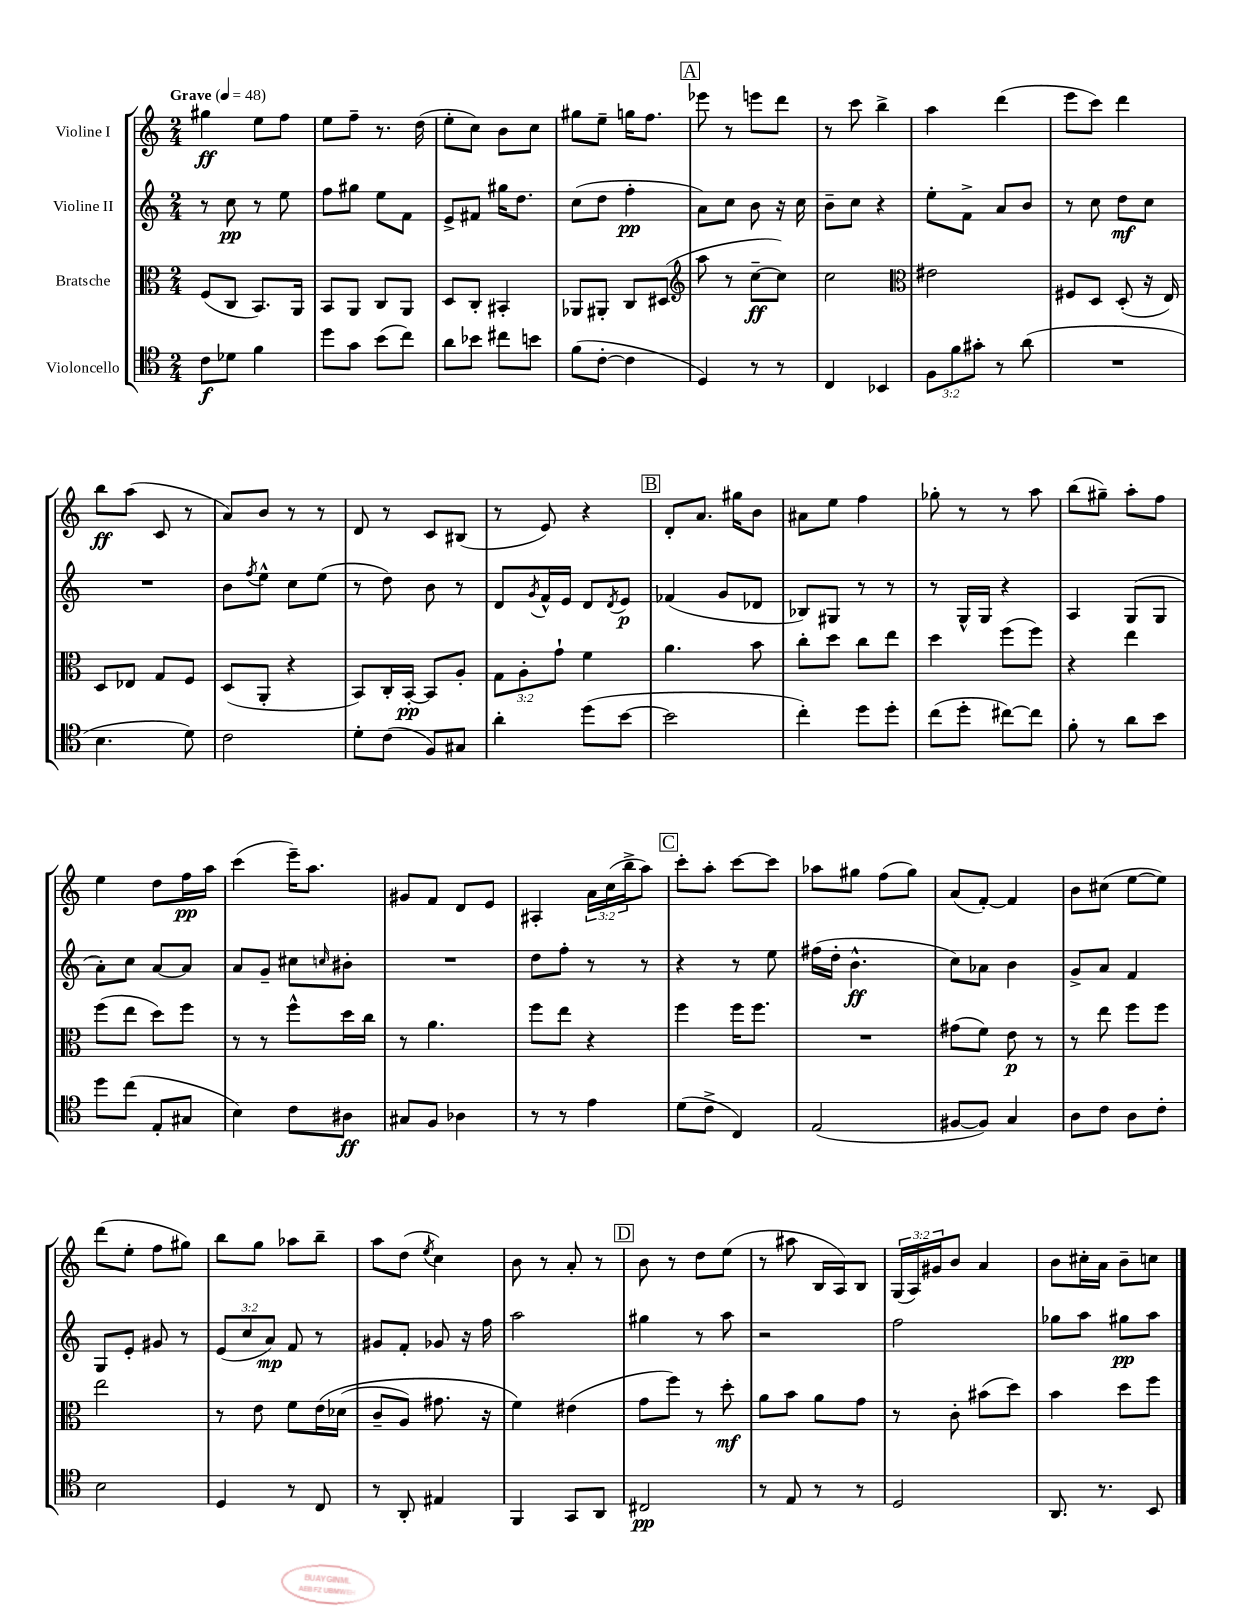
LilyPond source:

<<
\new StaffGroup <<
\new Staff = "s0" \with { instrumentName = "Violine I" } {
    \clef treble \key c \major \numericTimeSignature \time 2/4 \override Staff.TupletNumber.text = #tuplet-number::calc-fraction-text \tempo "Grave" 4 = 48
    gis''4\ff e''8 f''8 |
    e''8 f''8-- r8. d''16( |
    e''8-. c''8) b'8 c''8 |
    gis''8 e''8-- g''16 f''8. |
    \mark \markup { \box "A" } ees'''8 r8 e'''8 d'''8 |
    r8 c'''8 b''4-> |
    a''4 d'''4( |
    e'''8 c'''8) d'''4 |
    b''8\ff a''8( c'8 r8 |
    a'8) b'8 r8 r8 |
    d'8 r8 c'8 bis8( |
    r8 e'8) r4 |
    \mark \markup { \box "B" } d'8-. a'8. gis''16 b'8 |
    ais'8 e''8 f''4 |
    ges''8-. r8 r8 a''8 |
    b''8( gis''8--) a''8-. f''8 |
    e''4 d''8 f''16\pp a''16 |
    c'''4( e'''16--) a''8. |
    gis'8 f'8 d'8 e'8 |
    ais4-. \tuplet 3/2 { a'16 c''16( b''16-> } a''8) |
    \mark \markup { \box "C" } c'''8-. a''8-. c'''8~ c'''8 |
    aes''8 gis''8 f''8( gis''8) |
    a'8( f'8~-.) f'4 |
    b'8 cis''8( e''8~ e''8) |
    d'''8( e''8-. f''8 gis''8) |
    b''8 g''8 aes''8 b''8-- |
    a''8 d''8( \acciaccatura { e''8 } c''4) |
    b'8 r8 a'8-. r8 |
    \mark \markup { \box "D" } b'8 r8 d''8 e''8( |
    r8 ais''8 b16 a16) b8 |
    \tuplet 3/2 { g16( a16) gis'16 } b'8 a'4 |
    b'8 cis''16-. a'16 b'8-- c''8 \bar "|." |
}
\new Staff = "s1" \with { instrumentName = "Violine II" } {
    \clef treble \key c \major \numericTimeSignature \time 2/4 \override Staff.TupletNumber.text = #tuplet-number::calc-fraction-text
    r8 c''8\pp r8 e''8 |
    f''8 gis''8 e''8 f'8 |
    e'8-> fis'8 gis''16 d''8. |
    c''8( d''8 f''4-.\pp |
    \mark \markup { \box "A" } a'8) c''8 b'8 r16 c''16 |
    b'8-- c''8 r4 |
    e''8-. f'8-> a'8 b'8 |
    r8 c''8 d''8\mf c''8 |
    R2 |
    b'8 \acciaccatura { f''8 } e''8-^ c''8 e''8( |
    r8 d''8) b'8 r8 |
    d'8 \acciaccatura { g'8 } f'16-^ e'16 d'8 \acciaccatura { d'8 } e'8\p |
    \mark \markup { \box "B" } fes'4( g'8 des'8 |
    bes8) gis8 r8 r8 |
    r8 g16-^ g16 r4 |
    a4 g8( g8 |
    a'8-.) c''8 a'8~ a'8 |
    a'8 g'8-- cis''8 \grace { c''16 } bis'8-. |
    R2 |
    d''8 f''8-. r8 r8 |
    \mark \markup { \box "C" } r4 r8 e''8 |
    fis''16( d''16-. b'4.-^\ff |
    c''8) aes'8 b'4 |
    g'8-> a'8 f'4 |
    g8 e'8-. gis'8 r8 |
    \tuplet 3/2 { e'8( c''8 a'8\mp) } f'8 r8 |
    gis'8 f'8-. ges'8 r16 f''16 |
    a''2 |
    \mark \markup { \box "D" } gis''4 r8 a''8 |
    r2 |
    f''2 |
    ges''8 a''8 gis''8\pp a''8 \bar "|." |
}
\new Staff = "s2" \with { instrumentName = "Bratsche" } {
    \clef alto \key c \major \numericTimeSignature \time 2/4 \override Staff.TupletNumber.text = #tuplet-number::calc-fraction-text
    f8( c8 b,8.) a,16 |
    b,8 a,8 c8 a,8 |
    d8 c8-. bis,4-. |
    aes,8 ais,8-. c8 dis8( |
    \mark \markup { \box "A" } \clef treble a''8 r8 c''8~--\ff c''8) |
    c''2 |
    \clef alto eis'2 |
    fis8 d8 d8-.( r16 e16) |
    d8 ees8 g8 f8 |
    d8( a,8-. r4 |
    b,8) c16-. b,16~-.\pp b,8 a8-. |
    \tuplet 3/2 { g8 a8-. g'8-! } f'4 |
    \mark \markup { \box "B" } a'4. b'8 |
    c''8-. d''8 c''8 e''8 |
    d''4 f''8( f''8) |
    r4 e''4 |
    f''8( e''8 d''8) f''8 |
    r8 r8 f''8-^ d''16 c''16 |
    r8 a'4. |
    f''8 e''8 r4 |
    \mark \markup { \box "C" } f''4 f''16 f''8. |
    R2 |
    gis'8( f'8) e'8\p r8 |
    r8 e''8 f''8 f''8 |
    e''2 |
    r8 e'8 f'8 e'16\( des'16( |
    c'8-- a8) gis'8. r16 |
    f'4\) eis'4( |
    \mark \markup { \box "D" } g'8 f''8) r8 d''8-.\mf |
    a'8 b'8 a'8 g'8 |
    r8 c'8-. bis'8( d''8) |
    b'4 d''8 f''8 \bar "|." |
}
\new Staff = "s3" \with { instrumentName = "Violoncello" } {
    \clef tenor \key c \major \numericTimeSignature \time 2/4 \override Staff.TupletNumber.text = #tuplet-number::calc-fraction-text
    c'8\f des'8 f'4 |
    d''8 g'8 b'8( c''8) |
    a'8 bes'8 cis''8 b'8 |
    f'8( c'8~-. c'4 |
    \mark \markup { \box "A" } d4) r8 r8 |
    c4 bes,4 |
    \tuplet 3/2 { f8 f'8 gis'8-. } r8 a'8( |
    R2 |
    b4. d'8) |
    c'2 |
    d'8-. c'8( f8) gis8 |
    a'4-. d''8( b'8~ |
    \mark \markup { \box "B" } b'2 |
    c''4-.) d''8 d''8-. |
    c''8( d''8-. cis''8~) cis''8 |
    f'8-. r8 a'8 b'8 |
    d''8 c''8( e8-. gis8 |
    b4) c'8 ais8\ff |
    gis8 f8 aes4 |
    r8 r8 e'4 |
    \mark \markup { \box "C" } d'8( c'8-> c4) |
    e2( |
    fis8~ fis8) g4 |
    a8 c'8 a8 c'8-. |
    b2 |
    d4 r8 c8 |
    r8 a,8-. eis4 |
    f,4 g,8 a,8 |
    \mark \markup { \box "D" } cis2\pp |
    r8 e8 r8 r8 |
    d2 |
    a,8. r8. b,8 \bar "|." |
}
>>
>>
\layout { \context { \Score \remove "Bar_number_engraver" } }
